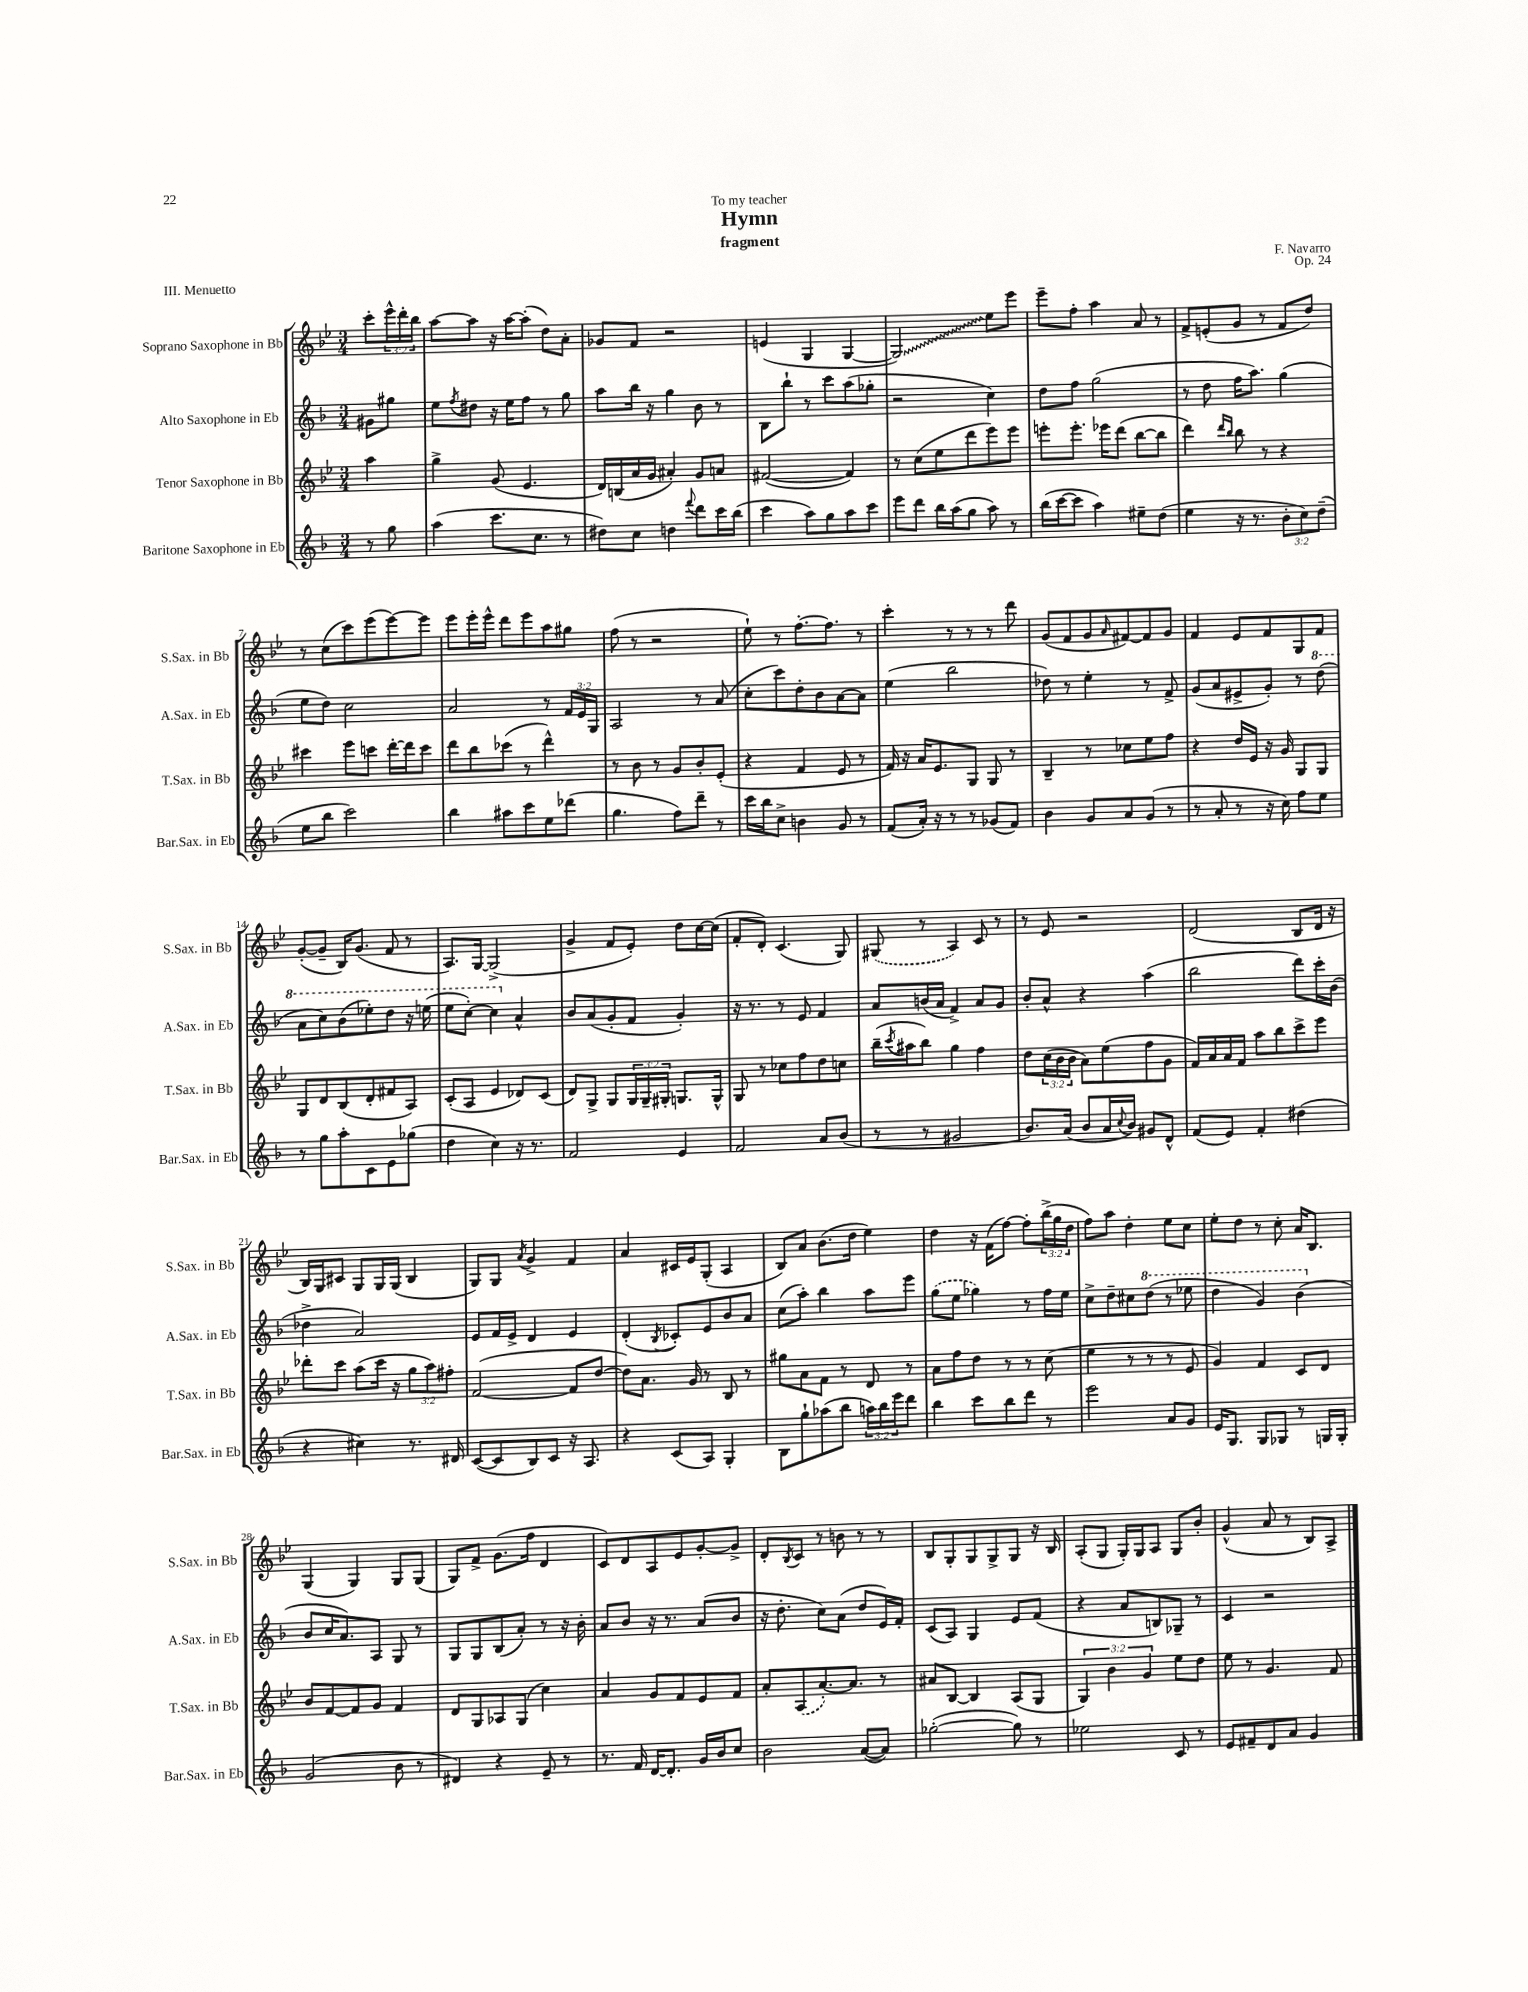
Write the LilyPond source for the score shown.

\header { title = "Hymn" composer = "F. Navarro" subtitle = "fragment" dedication = "To my teacher" opus = "Op. 24" piece = "III. Menuetto" }
<<
\new StaffGroup <<
\new Staff = "s0" \with { instrumentName = "Soprano Saxophone in Bb" shortInstrumentName = "S.Sax. in Bb" } {
    \clef treble \key bes \major \numericTimeSignature \time 3/4 \override Staff.TupletNumber.text = #tuplet-number::calc-fraction-text \partial 4
    c'''8-. \tuplet 3/2 { ees'''16-^ d'''16-. bes''16 } |
    a''8~ a''8 r16 a''16~ a''8-.( d''8) a'8-. |
    ges'8 f'8 r2 |
    e'4( g4 g4~ |
    \once \override Glissando.style = #'zigzag g2\glissando) ees''8 ees'''8 |
    ees'''8-- f''8-. a''4 a'8 r8 |
    f'8-> e'8-.( g'8 r8 f'8 d''8) |
    r8 c''8( c'''8) ees'''8( ees'''8~) ees'''8 |
    ees'''8 ees'''16-. ees'''16-^ d'''8 ees'''8 a''8 gis''8 |
    f''8( r8 r2 |
    ees''8-!) r8 f''8.~-. f''8. r8 |
    c'''4-. r8 r8 r8 d'''8 |
    g'8( f'8 g'8 \grace { a'16 } fis'8~) fis'8 g'8 |
    f'4 ees'8 f'8 g8 f'8 |
    g'8~-.( g'8-- bes16) g'8.( f'8 r8 |
    a8.) g16~ g2->( |
    g'4-> f'8 ees'8-.) d''8 c''16~ c''16( |
    f'8-. d'8-.) c'4.( g8) |
    \once \slurDashed gis8( r8 a4) c'8 r8 |
    r8 ees'8 r2 |
    d'2( bes8 d'16 r16 |
    bes16) g16 cis'8 g8 g16 g16( bes4 |
    g8) g8 \acciaccatura { a'8 } g'4-> f'4 |
    a'4 cis'16 ees'16 g8-.( a4 |
    bes8) a'8 bes'8.( d''16 ees''4) |
    d''4 r16 f'16( f''8~) f''8-. \tuplet 3/2 { bes''16->( g''16 d''16 } |
    f''8) a''8 d''4-. ees''8 c''8 |
    ees''8-. d''8 r8 c''8-. a'16 bes8. |
    g4( g4) g8 g8( |
    g8) f'8-> g'8.( f''16 d'4 |
    c'8) d'8 a8 ees'8 g'8~-. g'8-> |
    d'8-. \acciaccatura { bes8 } c'8 r8 b'8 r8 r8 |
    bes8 g8-. g8 g8-> g8 r16 bes16 |
    a8-.( g8 g16-.) g16 a8 g8 bes'8-. |
    g'4-^( a'8 r8 bes8) a8-> \bar "|." |
}
\new Staff = "s1" \with { instrumentName = "Alto Saxophone in Eb" shortInstrumentName = "A.Sax. in Eb" } {
    \clef treble \key f \major \numericTimeSignature \time 3/4 \override Staff.TupletNumber.text = #tuplet-number::calc-fraction-text \partial 4
    gis'8 gis''8 |
    e''8 \acciaccatura { f''8 } dis''8 r16 e''16 f''8 r8 g''8 |
    a''8 bes''16 r16 g''4 bes'8 r8 |
    bes8 bes''8-! r8 c'''8 a''8( ges''8-. |
    r2 c''4) |
    d''8 f''8 g''2( |
    r8 d''8 f''16 a''8.) g''4( |
    e''8 d''8) c''2 |
    a'2 r8 \tuplet 3/2 { f'16 e'16 g16 } |
    a2 r8 a'8( |
    c''8-. c'''8) d''8-. bes'8 a'8~ a'8 |
    e''4( bes''2 |
    des''8) r8 e''4-. r8 f'8-> |
    g'8( a'8 eis'8-> g'8-.) r8 \ottava #1 d'''8( |
    a''8 c'''8) bes''8( ees'''8-.) d'''8 r16 e'''16( |
    e'''8 c'''8~-.) c'''4 \ottava #0 a'4-^ |
    bes'8 a'8( g'8-. f'8 g'4-.) |
    r16 r8. r8 e'8 f'4 |
    a'8 b'16( a'16 f'4->) a'8 g'8 |
    bes'8-. a'8-^ r4 a''4( |
    bes''2 d'''8) c'''16-. bes'16( |
    des''4-> a'2) |
    e'8 f'16 e'16-> d'4 e'4 |
    d'4-.( \acciaccatura { bes8 } ces'8-.) e'8 bes'8 a'8 |
    c''8( a''8-.) bes''4 a''8 e'''8 |
    \once \slurDashed g''8( e''8 ges''4) r8 f''16 e''16 |
    c''8-> d''8-- cis''8 \ottava #1 d'''8( r8 ees'''8 |
    d'''4 g''4) bes''4( \ottava #0 |
    bes'8 c''16 a'8.) a8 g8 r8 |
    g8 g8 bes8( a'8-.) r8 r16 bes'16-. |
    a'8 bes'8 r16 r8. a'8( bes'8 |
    r16 d''8.-. c''8) a'8( d''8 e'16) f'16-. |
    c'8( a8) g4 e'8 f'8( |
    r4 a'8 b8) ges8-- r8 |
    c'4 r2 \bar "|." |
}
\new Staff = "s2" \with { instrumentName = "Tenor Saxophone in Bb" shortInstrumentName = "T.Sax. in Bb" } {
    \clef treble \key bes \major \numericTimeSignature \time 3/4 \override Staff.TupletNumber.text = #tuplet-number::calc-fraction-text \partial 4
    a''4 |
    g''4-> g'8( ees'4. |
    d'16) b16( a'16 g'16 ais'4-.) g'8 a'8 |
    fis'2~( fis'4) |
    r8 c''8( ees''8 d'''8 ees'''8) ees'''8 |
    e'''8-. e'''8.-. ees'''16 d'''8( bes''8~ bes''8 |
    d'''4) \grace { d'''16 bes''16 } bes''8 r8 r4 |
    cis'''4 ees'''8 c'''8 d'''16~-. d'''16 c'''8 |
    d'''8 bes''8 ces'''8( r8 d'''4-^) |
    r8 bes'8 r8 g'8 bes'8-. ees'8-.( |
    r4 f'4 ees'8 r8 |
    f'16) r16 a'16 ees'8. g8 g8 r8 |
    bes4-- r8 ces''8 ees''8 f''8 |
    r4 d''16 ees'16 r16 g'16 g8 g8 |
    g8 d'8 bes8( d'8-. fis'8 a8) |
    c'8-.( a8 ees'4 des'8) c'8( |
    d'8) g8-> g8 \tuplet 3/2 { g16 g16-- gis16-. } g8. g16-^ |
    g8 r8 ces''8 f''8 d''8 c''8 |
    bes''16--( \acciaccatura { c'''8 } ais''16 bes''8) g''4 f''4 |
    d''8 \tuplet 3/2 { c''16( bes'16 bes'16 } a'8) ees''8( f''8 g'8 |
    f'16) a'16 a'16 f'16 a''8 bes''8 c'''8-> ees'''8 |
    des'''8-. c'''8 a''8( c'''16 r16 \tuplet 3/2 { g''8 a''8) fis''8-. } |
    f'2~( f'8 d''8~ |
    d''8) a'8. g'16 r8 bes8 r8 |
    gis''8 a'8 f'8 r8 d'8 r8 |
    a'8 f''8 d''8 r8 r8 c''8( |
    ees''4 r8 r8 r8 ees'8 |
    g'4) f'4 c'8 d'8 |
    bes'8 f'8~ f'8 g'8 f'4 |
    d'8 g8 aes8 g8( c''4) |
    a'4 g'8 f'8 ees'8 f'8 |
    a'8-. \once \slurDashed a8( a'8.~-.) a'8. r8 |
    ais'8 bes8~ bes4 a8( g8 |
    \tuplet 3/2 { g4) bes'4 g'4 } ees''8 d''8 |
    ees''8 r8 g'4. f'8 \bar "|." |
}
\new Staff = "s3" \with { instrumentName = "Baritone Saxophone in Eb" shortInstrumentName = "Bar.Sax. in Eb" } {
    \clef treble \key f \major \numericTimeSignature \time 3/4 \override Staff.TupletNumber.text = #tuplet-number::calc-fraction-text \partial 4
    r8 g''8 |
    a''4( c'''8. c''8. r8 |
    dis''8) c''8 d''4 \appoggiatura { f'''8 } d'''8 c'''16 bes''16( |
    c'''4 a''8) g''8 a''8 c'''8 |
    e'''8 d'''8 bes''16 a''16( g''8 a''8) r8 |
    bes''16( c'''16~ c'''8 a''4) eis''8-- d''8( |
    e''4 r16 r8. \tuplet 3/2 { bes'8-. c''8) d''8--( } |
    e''8 bes''8 c'''2) |
    bes''4 ais''8 c'''8 e''8 des'''8( |
    g''4. f''8) d'''8-- r8 |
    c'''16 bes''16 c''8-> b'4 g'8 r8 |
    f'8( a'16-.) r16 r8 r8 ges'8( f'8) |
    bes'4 g'8 a'8 g'8( r8 |
    r8 a'8-. r8 r16 c''16) f''8 e''8 |
    r8 g''8 a''8-. c'8 e'8 ges''8( |
    d''4 c''4) r16 r8. |
    f'2 e'4 |
    f'2 a'8 bes'8( |
    r8 r8 gis'2 |
    bes'8.) a'16( bes'8 a'16 \appoggiatura { c''8 } bes'16) gis'8 d'8-^ |
    f'8( e'8) f'4-. dis''4( |
    r4 cis''4) r8. dis'16 |
    c'8~( c'8 bes8) c'8 r16 a8. |
    r4 c'8( a8) g4-. |
    bes8 g''8-! aes''8( bes''8 \tuplet 3/2 { a''16) bes''16 e'''16 } d'''8 |
    bes''4 c'''8 bes''8 d'''8 r8 |
    e'''2 a'8 g'8 |
    e'16 g8. g8 ges8 r8 g16 g16-. |
    g'2( bes'8 r8 |
    dis'4) r4 e'8-- r8 |
    r8. f'16 d'16~ d'8.-. g'16 bes'16 c''8 |
    bes'2 a'8~( a'8) |
    ges''2~-.( ges''8) r8 |
    ees''2 c'8 r8 |
    e'8 fis'8-- d'8 a'8 g'4 \bar "|." |
}
>>
>>
